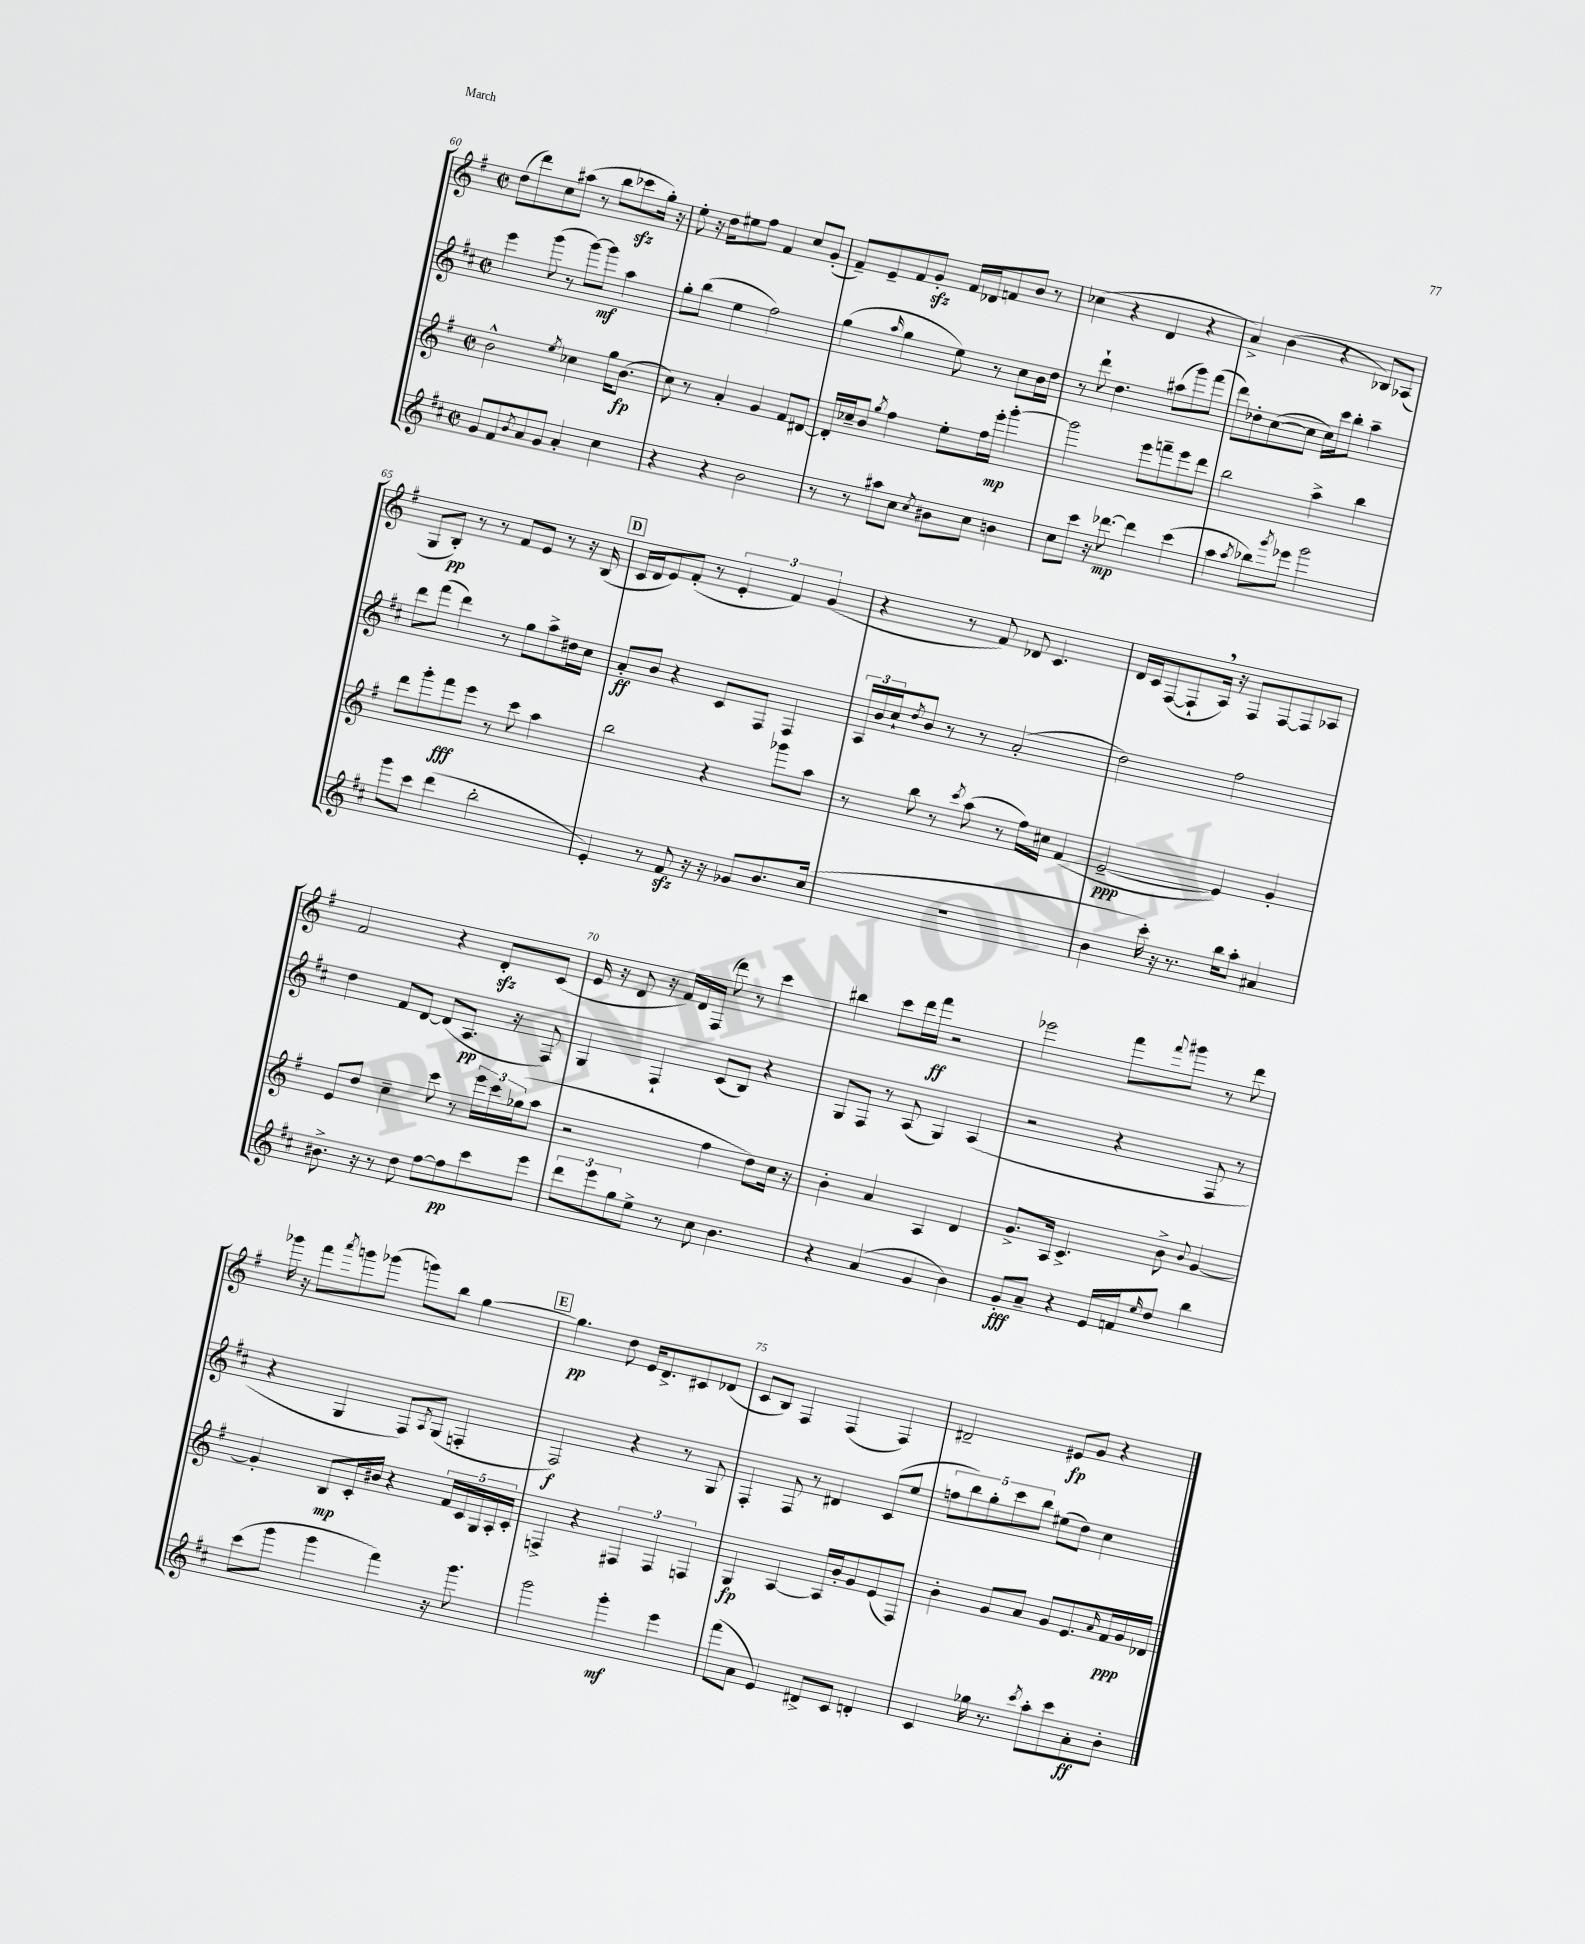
<<
\new StaffGroup <<
\new Staff = "s0" {
    \clef treble \key g \major \defaultTimeSignature \time 2/2
    d''8( d'''8) c''8 ais''8( r8 b''8 ces'''8\sfz g''16-.) r16 |
    e''8-. r16 d''16 eis''8 fis''8 fis'4 c''8 g'8-.( |
    fis'8--) e'8-- fis'8 g'8-.\sfz fis'16 des'16 f'8 b'8 r8 |
    ces''4( r4 d'4 r4 |
    a'4->) b'4( r4 bes8) aes8( |
    g8 b8-.\pp) r8 r8 fis'8 e'8 r8 r16 b16( |
    \mark \markup { \box "D" } c'16 d'16 e'8) fis'8-.( r8 \tuplet 3/2 { e'4-. fis'4) g'4( } |
    r4 r8 fis'8) des'8 c'4. |
    d'16 c'16 fis8~( fis8-! a16) \breathe r16 fis8 fis8~ fis8 aes8 |
    fis'2 r4 d'8-.\sfz c'8( |
    e'16 r16 d'8 r16 fis'16) d'16 fis16( d'''8) r8 c'''4 |
    bis''4 c'''8 d'''16 fis'''16\ff r2 |
    ees'''2 fis'''8 \appoggiatura { fis'''8 } gis'''8 r8 d'''8 |
    ges'''16 r16 fis'''8 \acciaccatura { a'''8 } g'''8 ges'''8( g'''8) b''8 g''4~ |
    \mark \markup { \box "E" } g''4.\pp d''8 e'16 d'8.-> cis'8 des'8( |
    c'8 b8) fis4 fis4( fis4) |
    dis'2-- eis'8\fp g'8 r4 \bar "|." |
}
\new Staff = "s1" {
    \clef treble \key d \major \defaultTimeSignature \time 2/2
    e'''4 g'''8( r8 g'''8~) g'''8\mf a''4 |
    g''8-. b''8( e''4 fis''2) |
    g''4( \grace { a''16 } g''4 e''8) r8 cis''8 b'16 d''16 |
    r8 d'''8-! d''4. ais''8( g'''8) fis'''8( |
    d'''8) des''8-. cis''8~( cis''8 cis''16) cis'''16 b''8-. a''4-- |
    d'''8 fis'''8( d'''4) r8 g''8 a''8-> dis''16 cis''16 |
    \mark \markup { \box "D" } a'8-.\ff b'8 r4 cis'8 fis8 fis4 |
    \tuplet 3/2 { a16 b'16 cis''16-! } \acciaccatura { d''8 } b'8 r8 r8 a'2-.( |
    d''2) fis''2 |
    d''4 fis'8 d'8~ d'8( a8.\pp r16 fis8) |
    g4 fis4-! cis'8( b8) r4 |
    g8 fis8 r8 a8( g4) a4( |
    r2 r4 fis8 r8 |
    r4 g4 fis8) \acciaccatura { a8 } g8( f4-. |
    \mark \markup { \box "E" } fis2\f) r4 r8 g8 |
    fis4-. fis8 r8 dis'4 cis'8( e''8 |
    \tuplet 5/4 { f''8 b''8) g''8-. cis'''8 b''8 } eis''8( d''8) cis''4 \bar "|." |
}
\new Staff = "s2" {
    \clef treble \key g \major \defaultTimeSignature \time 2/2
    b'2-^ \acciaccatura { e''8 } ces''4 g''16 b'8.\fp( |
    c''8) r8 a'4-. g'4 fis'8 dis'8~ |
    dis'16-. ces''16-- b'8 \acciaccatura { g''8 } fis''4 e''8-. fis''16 e'''16-.\mp g'''4~-. |
    g'''2 e'''8 f'''8-- e'''8 d'''8 |
    b''2 a''4-> b''4 |
    d'''8 g'''8-. fis'''8\fff e'''8 r8 c'''8 a''4 |
    \mark \markup { \box "D" } b''2 r4 ges'''8 a''8 |
    r8 b''8 r8 \acciaccatura { c'''8 } a''8( r8 fis''16) cis''16 fis'4( |
    e'2~--\ppp e'4) g'4-. |
    e'8 d''8 c''4-- c'''8 r8 \tuplet 3/2 { e'''16 c'''16 ges''16( } a''8 |
    r2 fis''4 d''8) c''16 r16 |
    b'4-. a'4 a4 d'4 |
    g'8.-> a16 c'4.-> b'8-> \appoggiatura { b'8 } g'4~ |
    g'4-. b8\mp c'16-. bis'16 r4 \tuplet 5/4 { fis'16 c'16 g16 a16-. c'16-. } |
    \mark \markup { \box "E" } f4-> r4 \tuplet 3/2 { fis4 fis4 f4 } |
    g4\fp a4~ a16 b'16-. g'8 e'8( fis8) |
    b'4-. g'8 a'8 g'8 e'8. \grace { a'16 } fis'16\ppp g'16 des'16 \bar "|." |
}
\new Staff = "s3" {
    \clef treble \key d \major \defaultTimeSignature \time 2/2
    g'8 fis'8 \acciaccatura { b'8 } a'8 g'8 a'4-. cis''4 |
    r4 r4 b'2 |
    r8 r8 ais''8 cis''8 \acciaccatura { cis''8 } bis'8 cis''8 b'4 |
    cis''8 cis'''8 r16 des'''8.~\mp des'''4 cis'''4( |
    a''4 \acciaccatura { a''8 } bes''8) \acciaccatura { g'''8 } ees'''8 g'''2 |
    g'''8 cis'''8 d'''4( b''2-. |
    \mark \markup { \box "D" } e'4-.) r8 fis'8\sfz r16 r16 ges'8 b'8. cis''16( |
    R1 |
    b'4 cis'''16-.) r16 r8. b''16 a''8-. ais'4 |
    bis'8.-> r16 r8 d''8 fis''8~ fis''8\pp cis'''8 e'''8 |
    \tuplet 3/2 { d'''8 e'''8 g''8 } e''8-> r8 cis''8 b'4. |
    r4 a'4( g'4 b'4) |
    g'8-.\fff a'8-- r4 e'16 f'16 \grace { e''16 } d''8 b''4 |
    cis'''8( g'''8 g'''4 fis'''4) r16 g'''8. |
    \mark \markup { \box "E" } g'''2 g'''4-.\mf e'''4 |
    fis'''8( a'8 e'4) dis'8-> cis'8 d'4-. |
    cis'4 ges''16 r8. \acciaccatura { cis'''8 } a''8-. cis'''8 a'8-.\ff b'8-. \bar "|." |
}
>>
>>
\layout { \context { \Score currentBarNumber = #60 \override BarNumber.break-visibility = ##(#f #t #t) barNumberVisibility = #(every-nth-bar-number-visible 5) } }
